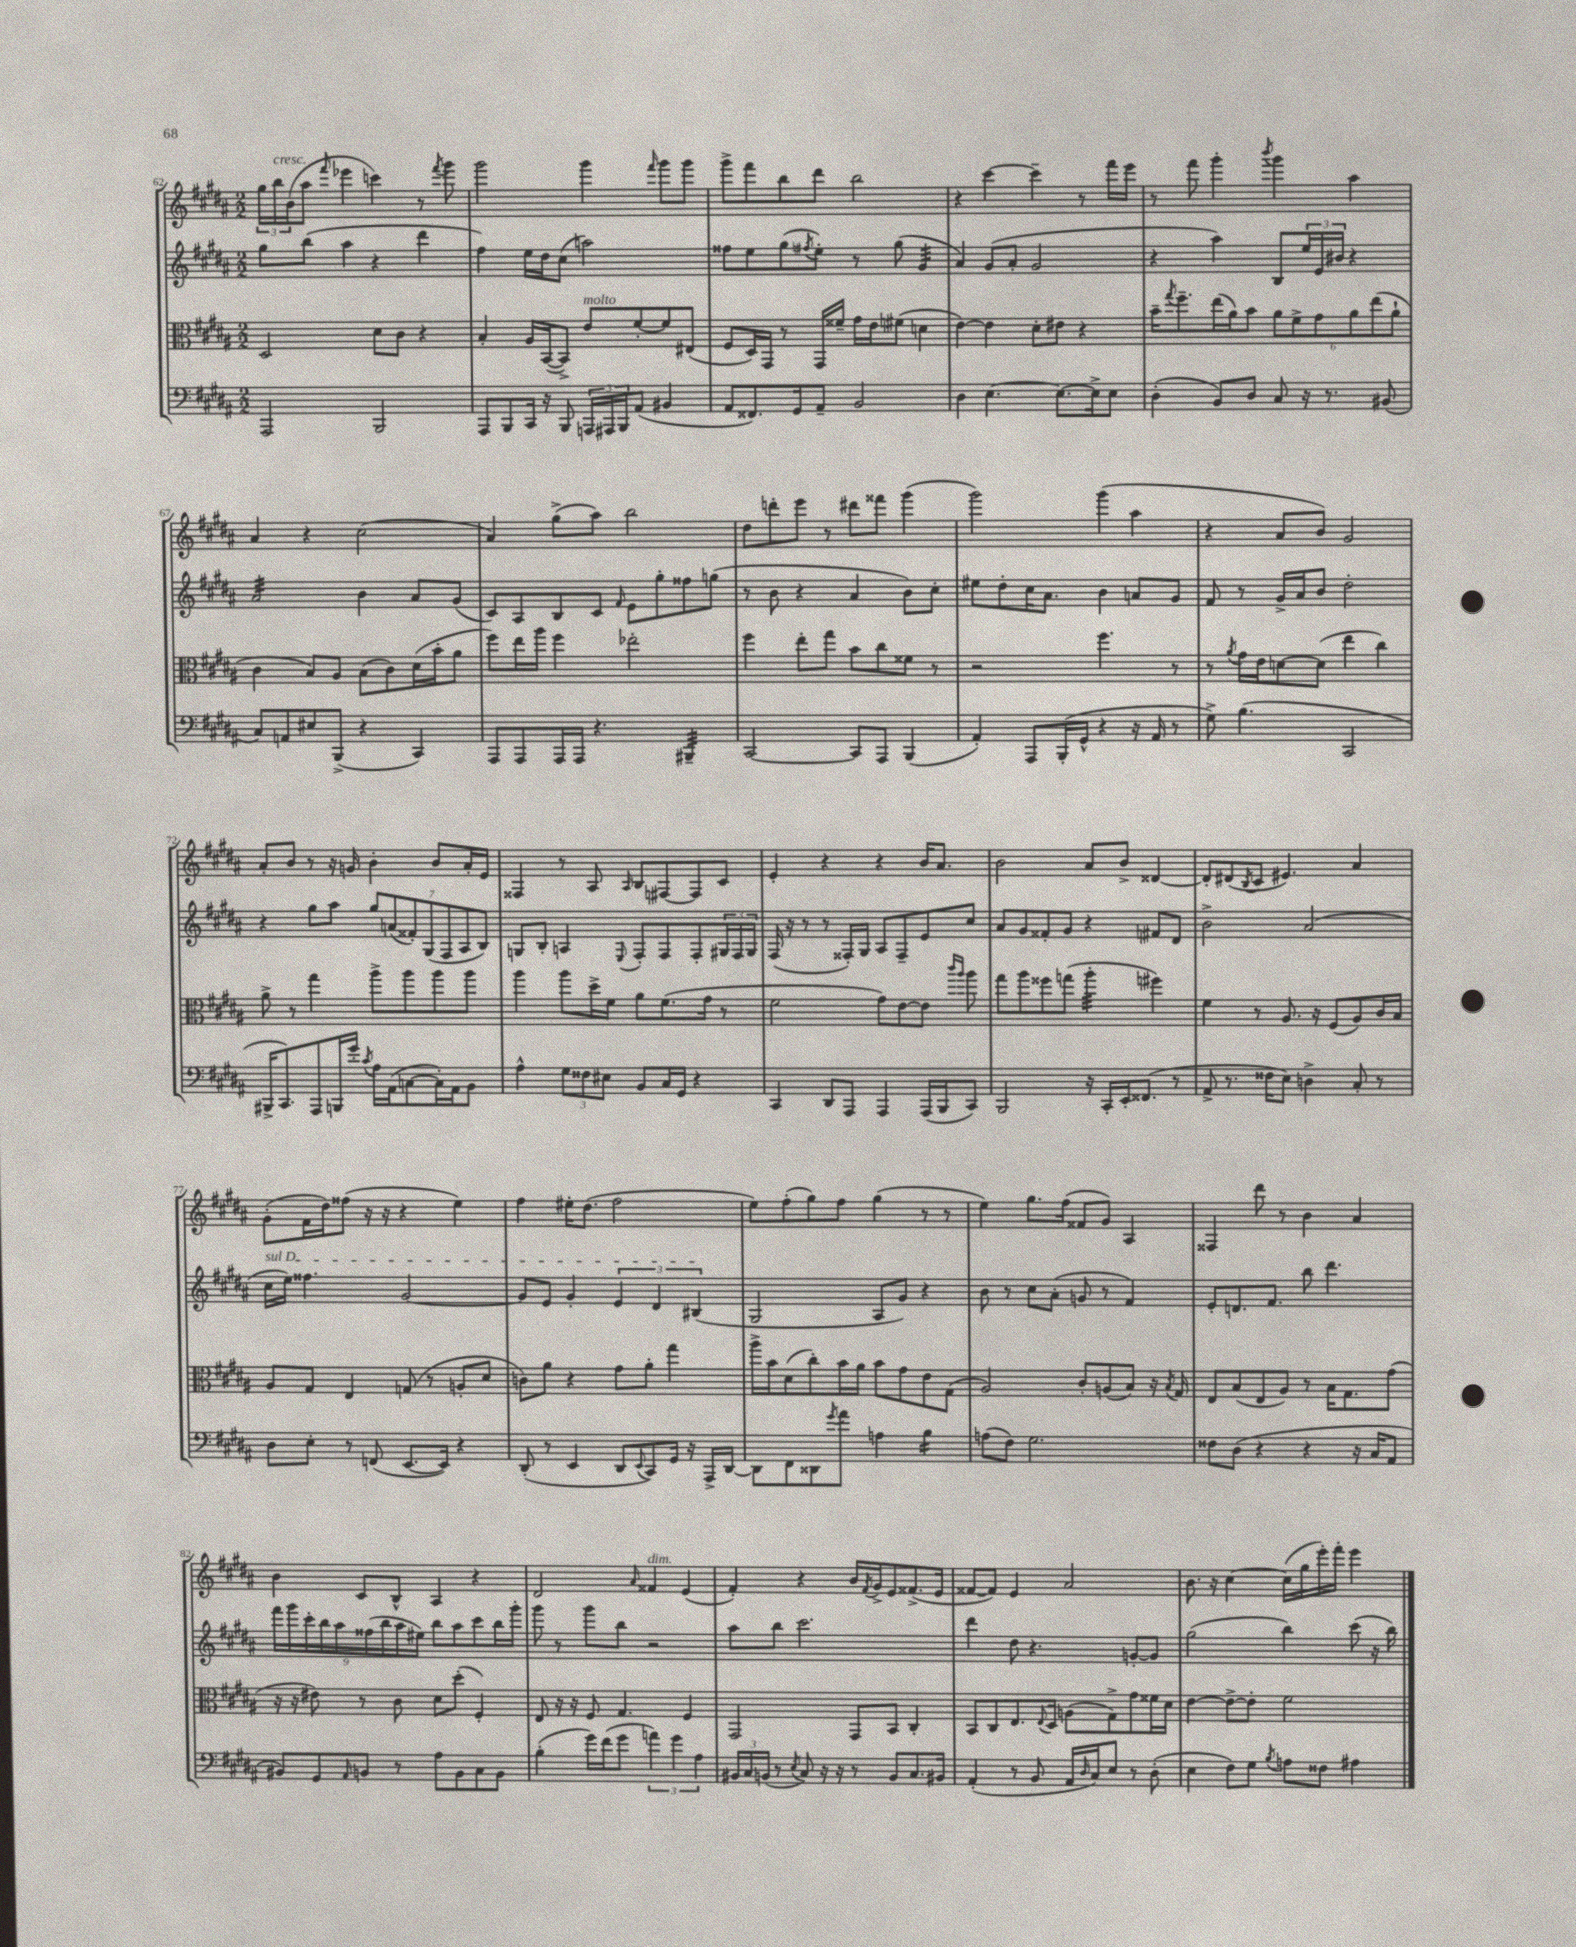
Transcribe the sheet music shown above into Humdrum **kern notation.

**kern	**kern	**kern	**kern
*staff4	*staff3	*staff2	*staff1
*clefF4	*clefC3	*clefG2	*clefG2
*k[f#c#g#d#a#]	*k[f#c#g#d#a#]	*k[f#c#g#d#a#]	*k[f#c#g#d#a#]
*M2/2	*M2/2	*M2/2	*M2/2
2AAA#	2D#	8gg#	24gg#
.	.	.	24bb
.	.	.	(24b
.	.	(8bb	8aa#
.	.	.	16qqfff#
.	.	4aa#	4eee-
2BBB	8d#	4r	4ccc)
.	8c#	.	.
.	4r	4ddd#	8r
.	.	.	8qfff#
.	.	.	8ggg#
=	=	=	=
8AAA#	4B'	4ff#)	2ggg#
8BBB	.	.	.
16CC#	16A#	16ee	.
16r	([16BB	16dd#	.
8BBB	8BB^])	(8cc#	.
24AAA	8e	2aa)	4ggg#
24AAA#	.	.	.
24BBB	.	.	.
(8AA#	[8f#'	.	.
.	.	.	16qqfff#
4BB#	8f#]	.	8ggg#
.	(8E#	.	8ggg#
=	=	=	=
8AA#	8F#	8ff##	8ggg#^
8.FF##)	16D#)	8ee	8fff#
.	16GG#	.	.
.	8r	(8gg#	8bb
16GG#	.	.	.
.	.	8qff#	.
8AA#~	16GG#	8ee')	8ddd#
.	16f##~	.	.
2BB	16g#	8r	2bb
.	16e	.	.
.	(8f#	(8gg#	.
.	4d	4g#	.
=	=	=	=
4D#	[4e)	4a#)	4r
[4.E	4e]	(8g#	[4ccc#
.	.	8a#'	.
.	8d#'	2g#	4ccc#~]
8.E_	8e#	.	.
.	4r	.	8r
16E^]	.	.	.
8E	.	.	16fff#
.	.	.	16eee
=	=	=	=
(4D#'	16b~	4r	8r
.	8qgg#	.	.
.	8.ff#~	.	.
.	.	.	8fff#
8BB)	(16ee	4aa#)	4ggg#'
.	16a#)	.	.
8D#	8b	.	.
.	.	.	8qbbb
8C#	12a#	8B	4ggg#
.	12f#^	.	.
16r	.	24ee	.
.	12g#	24e	.
8.r	.	.	.
.	.	24b#	.
.	12a#	4r	4aa#
.	(12ee	.	.
(8BB#	.	.	.
.	12a#`	.	.
=	=	=	=
8C#)	4c#	2a#	4a#
8AA	.	.	.
8E#	8B)	.	4r
(8BBB^	8A#	.	.
4r	(8B	4b	(2cc#
.	8c#)	.	.
4CC#)	(16d#	8a#	.
.	16b'	.	.
.	8a#	(8g#	.
=	=	=	=
8AAA#	8ff#)	8c#)	4a#)
8AAA#	16ee	8A#	.
.	16aa#	.	.
16AAA#	4ff#	8B	(8gg#^
16AAA#	.	.	.
4.r	.	8c#	8aa#)
.	.	16qqf#	.
.	2ee-'	8e	2bb
.	.	8gg#'	.
4BBB#~	.	8ff##	.
.	.	(8gg	.
=	=	=	=
[2CC#	4ff#	8r	8dd#
.	.	8b	8ddd'
.	8ee'	4r	8eee
.	8gg#	.	8r
8CC#]	8b	4a#	8ddd#
8AAA#	8cc#	.	8fff##
(4BBB	8f##	8b)	(4ggg#
.	8r	8cc#'	.
=	=	=	=
4AA#')	2r	8ee#	2ggg#)
.	.	8dd#'	.
8AAA#	.	16cc#	.
.	.	8.a#	.
(16BBB'	.	.	.
16GG#^^	.	.	.
4r	4.ff#	4b	(4ggg#
16r	.	8a	4aa#
16AA#	.	.	.
8r	8r	8g#	.
=	=	=	=
8G#^)	8r	8f#	4r
.	8qa#	.	.
(4.B	16g#	8r	.
.	16e	.	.
.	[8d	16g#^	8a#
.	.	16a#	.
.	(8d]	8b	8b)
2CC#	4ee	2dd#'	2g#
.	4cc#)	.	.
=	=	=	=
16BBB#^	8a#^	4r	8a#'
8.CC#)	.	.	.
.	8r	.	8b
8AAA#	4gg#	8gg#	8r
16BBB	.	8aa#	16r
16g#'	.	.	16g
8qc#	.	.	.
16A#	8aa#^	14gg#	4b'
(16AA#	.	.	.
.	.	(14a	.
[8C	8aa#	.	.
.	.	14f##')	.
.	.	(14G#	.
16C'])	8aa#	.	8b
.	.	14F#	.
16AA#	.	.	.
.	.	14A#	.
8BB	8aa#	.	16a#'
.	.	14B)	.
.	.	.	16e
=	=	=	=
4A#^^	4aa#	8G	4F##
.	.	8B'	.
12G#	8aa#	4A	8r
12F##	.	.	.
.	16dd#^	.	8A#
12E#	.	.	.
.	16f#	.	.
.	.	8qqE	16qqA#
8BB	8a#	8F#'	8B
16C#	(8.f#	8F#	[8F#
16GG#	.	.	.
4r	.	8F#'	8F#]
.	16g#	.	.
.	8r	24G#	8c#
.	.	24F#	.
.	.	24G#	.
=	=	=	=
4CC#	2f#	(16F#	4e'
.	.	16r	.
.	.	8r	.
8DD#	.	8r	4r
8AAA#	.	16F##')	.
.	.	16G#	.
4AAA#	8g#)	8A#	4r
.	[8e	8F##~	.
(16AAA#	8e]	8e	16b
16BBB	.	.	8.a#
.	16qqccc#	.	.
.	16qqaa#	.	.
8CC#)	8aa#	8cc#	.
=	=	=	=
2BBB	8gg#	8a#	2b
.	8aa#	8g#	.
.	8ff##	8f##'	.
.	(8gg	8g#	.
16r	4aa#'	4r	8a#
16CC#'	.	.	.
16EE'	.	.	8b^
(8.FF##	.	.	.
.	4ff#)	8f#	[4d##
8r	.	8d#	.
=	=	=	=
8AA#^	4f#	2b^	8d##']
8.r	.	.	(8d#
.	.	.	8qB
.	8r	.	8c#
16F##	.	.	.
8E)	8.A#	.	4.e#)
4D^	.	(2a#	.
.	16r	.	.
.	(8F#	.	.
8C#'	8A#)	.	4a#
8r	16c#	.	.
.	16B	.	.
=	=	=	=
8D#	8A#	16cc#	(8g#'
.	.	16ee)	.
8E'	8G#	4.ff##	16f#
.	.	.	16dd#)
8r	4E	.	(8ff##
(8FF	.	.	16r
.	.	.	16r
[8.EE	(8G	[2g#	4r
.	8r	.	.
16EE])	.	.	.
4r	8A'	.	4ee)
.	8d#	.	.
=	=	=	=
(8DD#'	8c)	8g#]	4ff#
8r	8a#	8e	.
4EE	4r	4g#'	16ee#'
.	.	.	(8.dd#
8DD#	8g#	6e	2ff#
8qqEE	.	.	.
8CC#)	8a#'	.	.
.	.	6d#	.
16GG#	4gg#	.	.
16r	.	.	.
.	.	(6B#	.
16AAA#^	.	.	.
[16DD#	.	.	.
=	=	=	=
8DD#]	16aa#^	2G#	8ee)
.	16b	.	.
8FF#	(8d#	.	(8ff#'
8DD##	8cc#')	.	8gg#)
8qg#	.	.	.
8a#	16b	.	8ff#
.	16a#	.	.
4A	8b	8A#	(4gg#
.	8g#	8g#)	.
4B	8e	4r	8r
.	(8G#	.	8r
=	=	=	=
(8A	2A#)	8b	4ee)
8F#)	.	8r	.
2.G#	.	8cc#	8.gg#
.	.	(8a#'	.
.	.	.	(16ff#
.	8c#'	8g	8f##
.	(8A	8r	8g#)
.	8B)	4f#)	4A#
.	16r	.	.
.	8qB	.	.
.	16G#	.	.
=	=	=	=
8F##	8E	8e'	4F##
(8D#	(8B	8.d	.
4r	8E	.	8ddd#
.	.	8.f#	.
.	8A#)	.	8r
4r	8r	8bb	4b
.	16B	4.ddd#	.
.	8.G#	.	.
16r	.	.	4a#
16C#	.	.	.
8AA#	(8g#	.	.
=	=	=	=
8BB#)	16r	18fff#	4b
.	.	18ggg#	.
.	16r	.	.
.	.	18ccc#'	.
8GG#	8e#)	.	.
.	.	18bb	.
.	.	18aa#	.
16qqAA#	.	.	.
8BB	8r	.	8c#
.	.	(18ff##	.
.	.	18bb	.
8r	8c#	.	8B^^
.	.	18aa#	.
.	.	18ee#)	.
8A#	8d#	8bb	4A#
8BB	(8dd#'	8aa#	.
8C#	4F#')	8ccc#	4r
8BB	.	16bb	.
.	.	16ggg#'	.
=	=	=	=
(4B'	8E	8ggg#	2d#
.	16r	8r	.
.	16r	.	.
16g#)	8F#	8ggg#	.
(16f#	.	.	.
8g#	4.G#	8bb	.
.	.	.	16qqa#
6a)	.	2r	4f##
6g#	.	.	.
.	4F#	.	(4e
6A#	.	.	.
=	=	=	=
24BB#	2GG#	8aa#	4f#')
24C#	.	.	.
(24BB	.	.	.
8r	.	8bb	.
8qE	.	.	.
8C#)	.	2.ccc#	4r
16r	.	.	.
16r	.	.	.
8r	8GG#	.	16b
.	.	.	8qf#
.	.	.	16g#^
8BB	8BB	.	8e
8.C#	4C#'	.	(8.f##^
16BB#	.	.	16e
=	=	=	=
(4AA#'	8BB	4ddd#	[8f##
.	8C#	.	8f##])
8r	8.E	8dd#	4e
8BB	.	4.r	.
.	8qqE	.	.
.	16D#	.	.
16AA#	(8A	.	2a#
16qqD#	.	.	.
16C#)	.	.	.
8E	8G#^)	.	.
8r	8g#	[8g'	.
(8D#'	16f##	8g]	.
.	16d#	.	.
=	=	=	=
4E	[4e	(2gg#	8.b
.	.	.	16r
8F#)	8e^_	.	[4cc#
8G#	8e']	.	.
8qB	.	.	.
8A	2f#	4bb)	(16cc#]
.	.	.	16gg#
8F##	.	.	16eee')
.	.	.	16fff#'
4A#	.	(8ccc#	4eee
.	.	16r	.
.	.	16bb)	.
==	==	==	==
*-	*-	*-	*-
